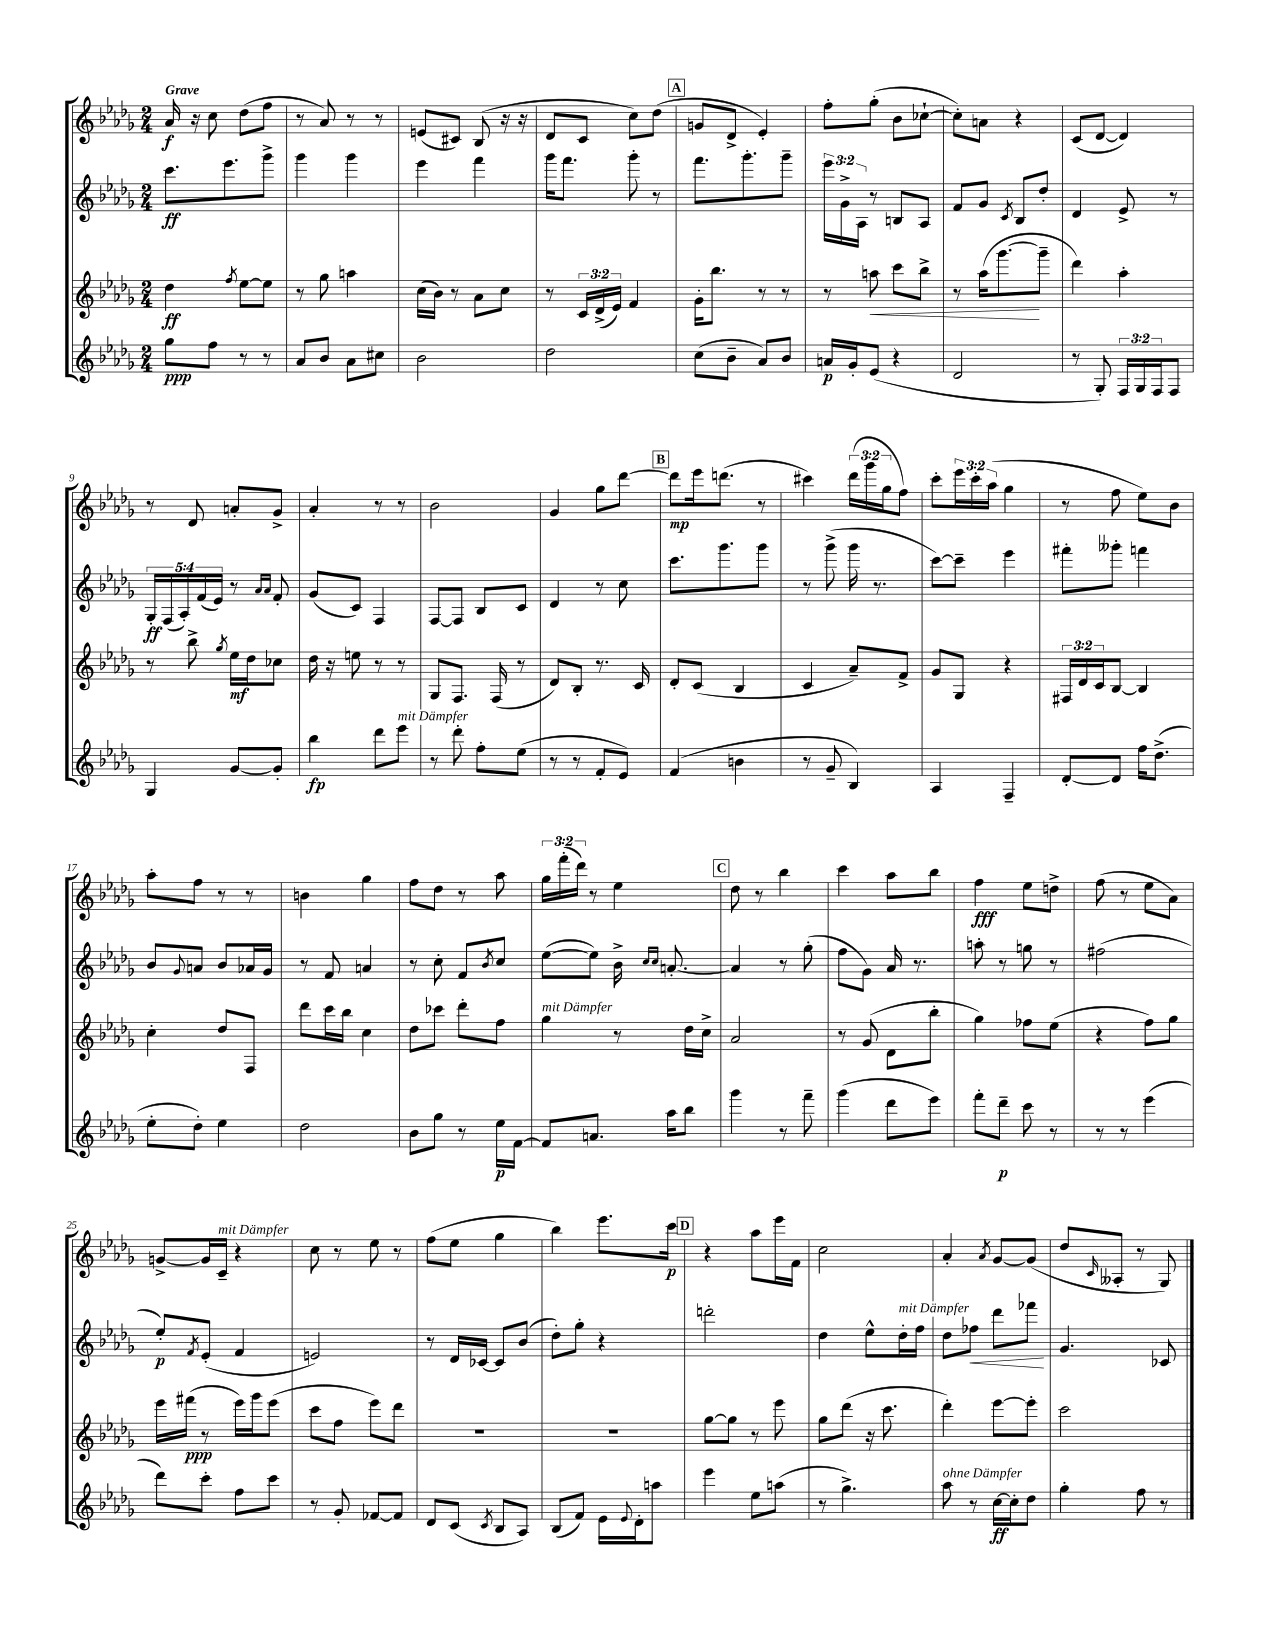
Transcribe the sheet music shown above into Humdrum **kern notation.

**kern	**kern	**kern	**kern
*staff4	*staff3	*staff2	*staff1
*clefG2	*clefG2	*clefG2	*clefG2
*k[b-e-a-d-g-]	*k[b-e-a-d-g-]	*k[b-e-a-d-g-]	*k[b-e-a-d-g-]
*M2/4	*M2/4	*M2/4	*M2/4
8gg-	4dd-	8.ccc	16a-
.	.	.	16r
8ff	.	.	8cc
.	.	8.eee-	.
.	8qff	.	.
8r	[8ee-	.	(8dd-
8r	8ee-]	8ggg-^	8ff
=	=	=	=
8a-	8r	4ggg-	8r
8b-	8gg-	.	8a-)
8a-	4aa	4ggg-	8r
8cc#	.	.	8r
=	=	=	=
2b-	(16cc	4eee-	(8e
.	16b-)	.	.
.	8r	.	8c#)
.	8a-	4fff	(8B-
.	8cc	.	16r
.	.	.	16r
=	=	=	=
2dd-	8r	16ggg-	8d-
.	.	8.fff	.
.	24c	.	8c
.	(24d-^	.	.
.	24e-)	.	.
.	4f	8ggg-'	8cc)
.	.	8r	(8dd-
=	=	=	=
(8cc	16g-'	8.fff	8g
.	8.bb-	.	.
8b-~	.	.	8d-^
.	.	8.ggg-'	.
8a-)	8r	.	4e-')
8b-	8r	8ggg-~	.
=	=	=	=
16a	8r	24eee-	8ff'
.	.	24g-^	.
16g-'	.	.	.
.	.	24A-	.
(8e-	8aa	8r	(8gg-'
4r	8ccc	8B	8b-
.	8bb-^	8A-	[8cc-`
=	=	=	=
2d-	8r	8f	8cc-'])
.	(16aa-	8g-	8a
.	[8.ggg-	.	.
.	.	8qc	.
.	.	8B-	4r
.	8ggg-~]	8dd-'	.
=	=	=	=
8r	4ddd-)	4d-	(8c
8G-')	.	.	[8d-
24F	4aa-'	8e-^	4d-])
24G-	.	.	.
24F	.	.	.
8F	.	8r	.
=	=	=	=
4G-	8r	20G-'	8r
.	.	(20F	.
.	.	20A-')	.
.	8bb-^	.	8d-
.	.	(20f	.
.	.	20e-)	.
.	8qgg-	.	.
[8g-	16ee-	8r	8a'
.	16dd-	.	.
.	.	16qqa-	.
.	.	16qqa-	.
8g-']	8cc-	8f'	8g-^
=	=	=	=
4bb-	16dd-	(8g-	4a-'
.	16r	.	.
.	8ee	8c)	.
8ddd-	8r	4F	8r
8eee-	8r	.	8r
=	=	=	=
8r	8G-	[8F	2b-
8ddd-'	8.F	8F]	.
8ff'	.	8B-	.
.	(16F	.	.
(8ee-	8r	8c	.
=	=	=	=
8r	8d-)	4d-	4g-
8r	8B-'	.	.
8f'	8.r	8r	8gg-
8e-)	.	8cc	[8ddd-
.	16c	.	.
=	=	=	=
(4f	8d-'	8.ccc	8ddd-]
.	(8c	.	16eee-
.	.	8.ggg-	(8.ddd
4b	4B-	.	.
.	.	8ggg-	8r
=	=	=	=
8r	4c	8r	4ccc#)
8g-~	.	(8ggg-^	.
4B-)	8a-~)	16ggg-	(24ddd-
.	.	.	24ggg-
.	.	8.r	.
.	.	.	24gg-
.	8f^	.	8ff)
=	=	=	=
4A-	8g-	[8ccc)	8ccc'
.	8G-	8ccc~]	24eee-
.	.	.	24ccc'
.	.	.	(24aa-
4F~	4r	4eee-	4gg-
=	=	=	=
[8d-'	24F#	8fff#'	8r
.	24d-	.	.
.	24c	.	.
8d-]	[8B-	8ggg--'	8ff
16ff	4B-]	4fff	8ee-)
(8.dd-^	.	.	.
.	.	.	8b-
=	=	=	=
8ee-'	4cc'	8b-	8aa-'
.	.	8qqg-	.
8dd-')	.	8a	8ff
4ee-	8dd-	8b-	8r
.	8F	16a-	8r
.	.	16g-	.
=	=	=	=
2dd-	8ddd-	8r	4b
.	16ccc	8f	.
.	16bb-	.	.
.	4cc	4a	4gg-
=	=	=	=
8b-	8dd-	8r	8ff
8gg-	8ccc-	8cc'	8dd-
8r	8ddd-'	8f	8r
.	.	8qb-	.
16ee-	8ff	8cc	8aa-
[16f	.	.	.
=	=	=	=
8f]	4gg-	([8ee-	24gg-
.	.	.	(24fff'
.	.	.	24ddd-)
8.a	.	8ee-])	8r
.	8r	16b-^	4ee-
.	.	16qqcc	.
.	.	16qqcc	.
16aa-	.	[8.a'	.
8bb-	16dd-	.	.
.	16cc^	.	.
=	=	=	=
4ggg-	2a-	4a]	8dd-
.	.	.	8r
8r	.	8r	4bb-
8fff~	.	(8gg-'	.
=	=	=	=
(4ggg-	8r	8ff	4ccc
.	(8g-	8g-)	.
8ddd-	8d-	16a-	8aa-
.	.	8.r	.
8eee-)	8bb-'	.	8bb-
=	=	=	=
8fff'	4gg-)	8aa'	4ff
8ddd-~	.	8r	.
8ccc	8ff-	8gg	8ee-
8r	(8ee-	8r	8dd^
=	=	=	=
8r	4r	(2ff#	(8ff
8r	.	.	8r
(4eee-	8ff)	.	8ee-
.	8gg-	.	8a-)
=	=	=	=
8ddd-)	16eee-	8ee-')	[8g^
.	(16fff#	.	.
.	.	8qf	.
8ccc'	8r	(8e-'	16g]
.	.	.	16c~
8ff	16eee-)	4f	4r
.	16ggg-	.	.
8ccc	(8eee-	.	.
=	=	=	=
8r	8ccc	2e)	8cc
8g-'	8ff	.	8r
[8f-	8eee-)	.	8ee-
8f-]	8ddd-	.	8r
=	=	=	=
8d-	2r	8r	(8ff
(8c	.	16d-	8ee-
.	.	[16c-	.
8qc	.	.	.
8B-	.	8c-]	4gg-
8A-)	.	(8b-	.
=	=	=	=
(8B-	2r	8dd-')	4bb-)
8f)	.	8gg-'	.
16e-	.	4r	8.eee-
8qqe-	.	.	.
16d-'	.	.	.
8aa	.	.	.
.	.	.	16ccc
=	=	=	=
4eee-	[8gg-	2ddd'	4r
.	8gg-]	.	.
8ee-	8r	.	8aa-
(8aa	8eee-	.	16eee-
.	.	.	16f
=	=	=	=
8r	8gg-	4dd-	2cc
4.gg-^)	(8ddd-	.	.
.	16r	8ee-^^	.
.	8.ccc	.	.
.	.	16dd-'	.
.	.	16ff	.
=	=	=	=
8aa-	4ddd-')	8dd-	4a-'
8r	.	8ff-	.
.	.	.	8qa-
[16cc	[8eee-	8ddd-	[8g-
16cc']	.	.	.
8dd-	8eee-']	8fff-	(8g-]
=	=	=	=
4gg-'	2ccc	4.g-	8dd-
.	.	.	16qqc
.	.	.	8A--'
8ff	.	.	8r
8r	.	8c-	8G-)
==	==	==	==
*-	*-	*-	*-
